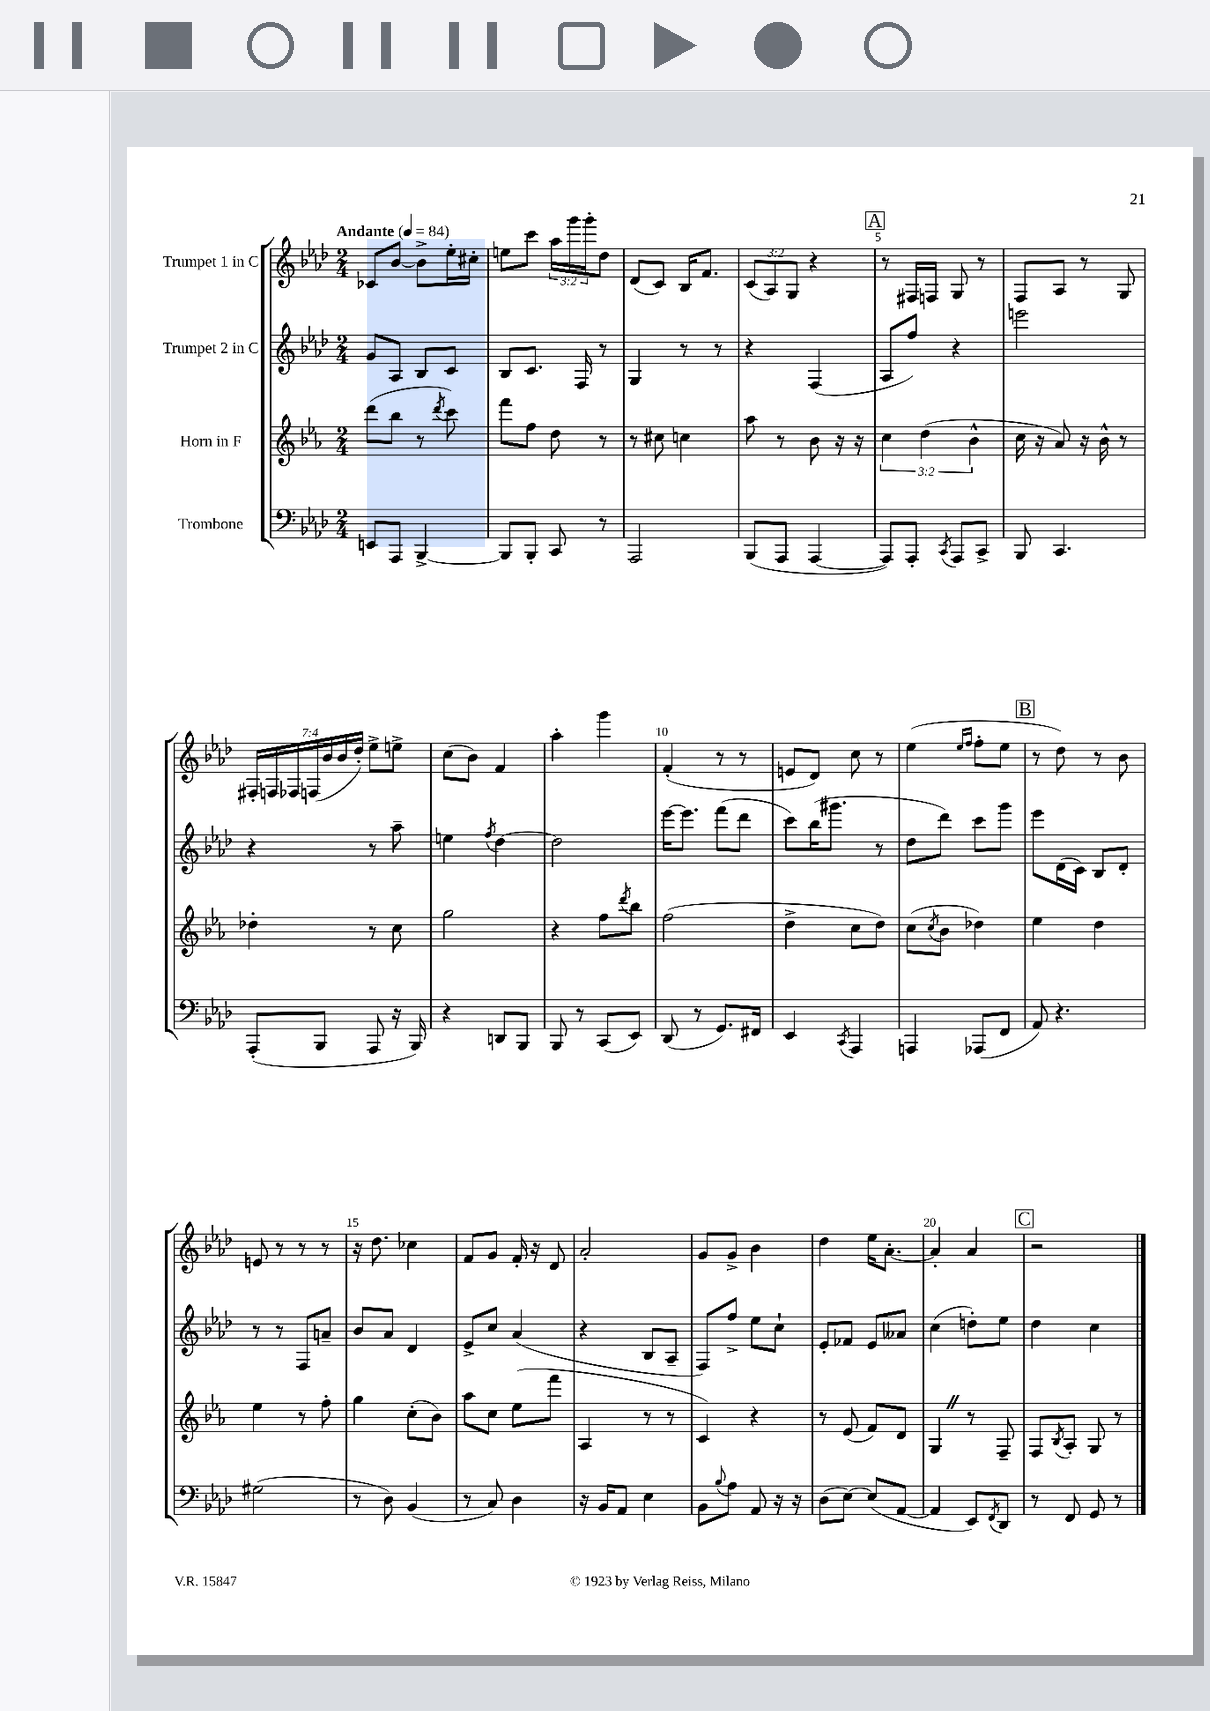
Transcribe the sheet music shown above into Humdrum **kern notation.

**kern	**kern	**kern	**kern
*part4	*part3	*part2	*part1
*staff4	*staff3	*staff2	*staff1
*I"Trombone	*I"Horn in F	*I"Trumpet 2 in C	*I"Trumpet 1 in C
*clefF4	*clefG2	*clefG2	*clefG2
*k[b-e-a-d-]	*k[b-e-a-]	*k[b-e-a-d-]	*k[b-e-a-d-]
*M2/4	*M2/4	*M2/4	*M2/4
*MM84	*MM84	*MM84	*MM84
=1	=1	=1	=1
!	!	!	!LO:TX:a:B:t=Andante
8EEn/L	(8ddd\L	8g/L	8c-X/L
8AAA-/J	8bb-\J	8A-/J	[8b-/J
[4BBB-^/	8r	8B-/L	8b-^\L]
.	8qddd/	.	.
.	8ccc\)	8c/J	16ee-'\L
.	.	.	16cc#X'\JJ
=2	=2	=2	=2
8BBB-/L]	8fff\L	8B-/L	8een\L
8BBB-'/J	8ff\J	8.c/J	8ccc\J
8CC/	8dd\	.	24aa-\LL
.	.	.	24ggg\
.	.	16F/	.
.	.	.	24ggg'\J
8r	8r	8r	8dd-\J
=3	=3	=3	=3
2AAA-/	8r	4G/	(8d-/L
.	8cc#X\	.	8c/J)
.	4ccn\	8r	16B-/KL
.	.	.	8.f/J
.	.	8r	.
=4	=4	=4	=4
(8BBB-/L	8aa-\	4r	(12c/L
.	.	.	12A-/)
8AAA-/J	8r	.	.
.	.	.	12G/J
[4AAA-/	8b-\	(4F/	4r
.	16r	.	.
.	16r	.	.
!!LO:REH:place=s1:t=A
=5	=5	=5	=5
8AAA-/L])	6cc\	8A-/L	8r
8AAA-'/J	.	8ff/J)	16F#X/LL
.	(6dd\	.	.
.	.	.	16Fn/JJ
8qCC/	.	.	.
8AAA-/L	.	4r	8G/
.	6b-^^\	.	.
8CC^/J	.	.	8r
=6	=6	=6	=6
8BBB-/	16cc\	2eeen\	8F/L
.	16r	.	.
4.CC/	8a-/)	.	8A-/J
.	16r	.	8r
.	16b-^^\	.	.
.	8r	.	8G/
!!LO:LB:g=z
=7	=7	=7	=7
(8AAA-'/L	4dd-X'\	4r	28F#X'/LL
.	.	.	28Fn/
.	.	.	28F-X/
.	.	.	(28Fn/
8BBB-/J	.	.	.
.	.	.	28b-/
.	.	.	28b-/
.	.	.	28dd-'/JJ)
8AAA-/	8r	8r	8ee-^\L
16r	8cc\	8aa-~\	8een^\J
16BBB-/)	.	.	.
=8	=8	=8	=8
4r	2gg\	4een\	(8cc\L
.	.	.	8b-\J)
.	.	8qff/	.
8DDn/L	.	[4dd-\	4f/
8BBB-/J	.	.	.
=9	=9	=9	=9
8BBB-/	4r	2dd-\]	4aa-'\
8r	.	.	.
(8CC/L	8ff\L	.	4ggg\
.	8qddd/	.	.
8EE-/J)	8bb-\J	.	.
=10	=10	=10	=10
(8DD-/	(2ff\	[16eee-\KL	(4f'/
.	.	8.eee-\J]	.
8r	.	.	.
8.GG/L)	.	(8fff\L	8r
.	.	8ddd-\J	8r
16FF#X/Jk	.	.	.
=11	=11	=11	=11
4EE-/	4dd^\	8ccc\L)	8en/L
.	.	(16bb-\K	8d-/J)
.	.	8.ggg#X\J	.
8qCC/	.	.	.
4AAA-/	8cc\L	.	8cc\
.	8dd\J)	8r	8r
=12	=12	=12	=12
4AAAn/	(8cc\L	8dd-\L	(4ee-\
.	8qcc/	.	.
.	8b-\J	8ddd-\J)	.
.	.	.	16qqee-/LL
.	.	.	16qqff/JJ
(8AAA-X/L	4dd-X\)	8ccc\L	8ff'\L
8FF/J	.	8ggg\J	8ee-\J
!!LO:REH:place=s1:t=B
=13	=13	=13	=13
8AA-/)	4ee-\	8eee-\L	8r
4.r	.	(16d-\L	8dd-\)
.	.	16c\JJ)	.
.	4dd\	8B-/L	8r
.	.	8d-'/J	8b-\
!!LO:LB:g=z
=14	=14	=14	=14
(2G#X\	4ee-\	8r	8en/
.	.	8r	8r
.	8r	8F/L	8r
.	8ff'\	8an~/J	8r
=15	=15	=15	=15
8r	4gg\	8b-/L	16r
.	.	.	8.dd-\
8D-\)	.	8a-/J	.
(4BB-/	(8cc'\L	4d-/	4cc-X\
.	8b-\J)	.	.
=16	=16	=16	=16
8r	8aa-\L	8e-^/L	8f/L
8C/)	8cc\J	8cc/J	8g/J
4D-\	(8ee-\L	(4a-/	16f'/
.	.	.	16r
.	8fff\J	.	8d-/
=17	=17	=17	=17
16r	4A-/	4r	2a-'/
16BB-/KL	.	.	.
8AA-/J	.	.	.
4E-\	8r	8B-/L	.
.	8r	8A-~/J	.
=18	=18	=18	=18
8BB-\L	4c/)	8F/L)	8g/L
8qqB-/	.	.	.
8A-\J	.	8ff^/J	8g^/J
8AA-/	4r	8ee-\L	4b-\
16r	.	8cc`\J	.
16r	.	.	.
=19	=19	=19	=19
(8D-\L	8r	8e-'/L	4dd-\
[8E-\J)	(8e-/	8f-X/J	.
(8E-/L]	8f/L)	8e-/L	16ee-\KL
.	.	.	[8.a-'\J
[8AA-/J	8d/J	8a--X/J	.
=20	=20	=20	=20
4AA-/]	4GZ/	(4cc\	4a-'/]
8EE-/L)	8r	8ddn'\L)	4a-/
8qFF/	.	.	.
8DD-/J	8F~/	8ee-\J	.
!!LO:REH:place=s1:t=C
=21	=21	=21	=21
8r	8F/L	4dd-\	2r
.	8qB-/	.	.
8FF/	8A-'/J	.	.
8GG/	8G/	4cc\	.
8r	8r	.	.
==	==	==	==
*-	*-	*-	*-
